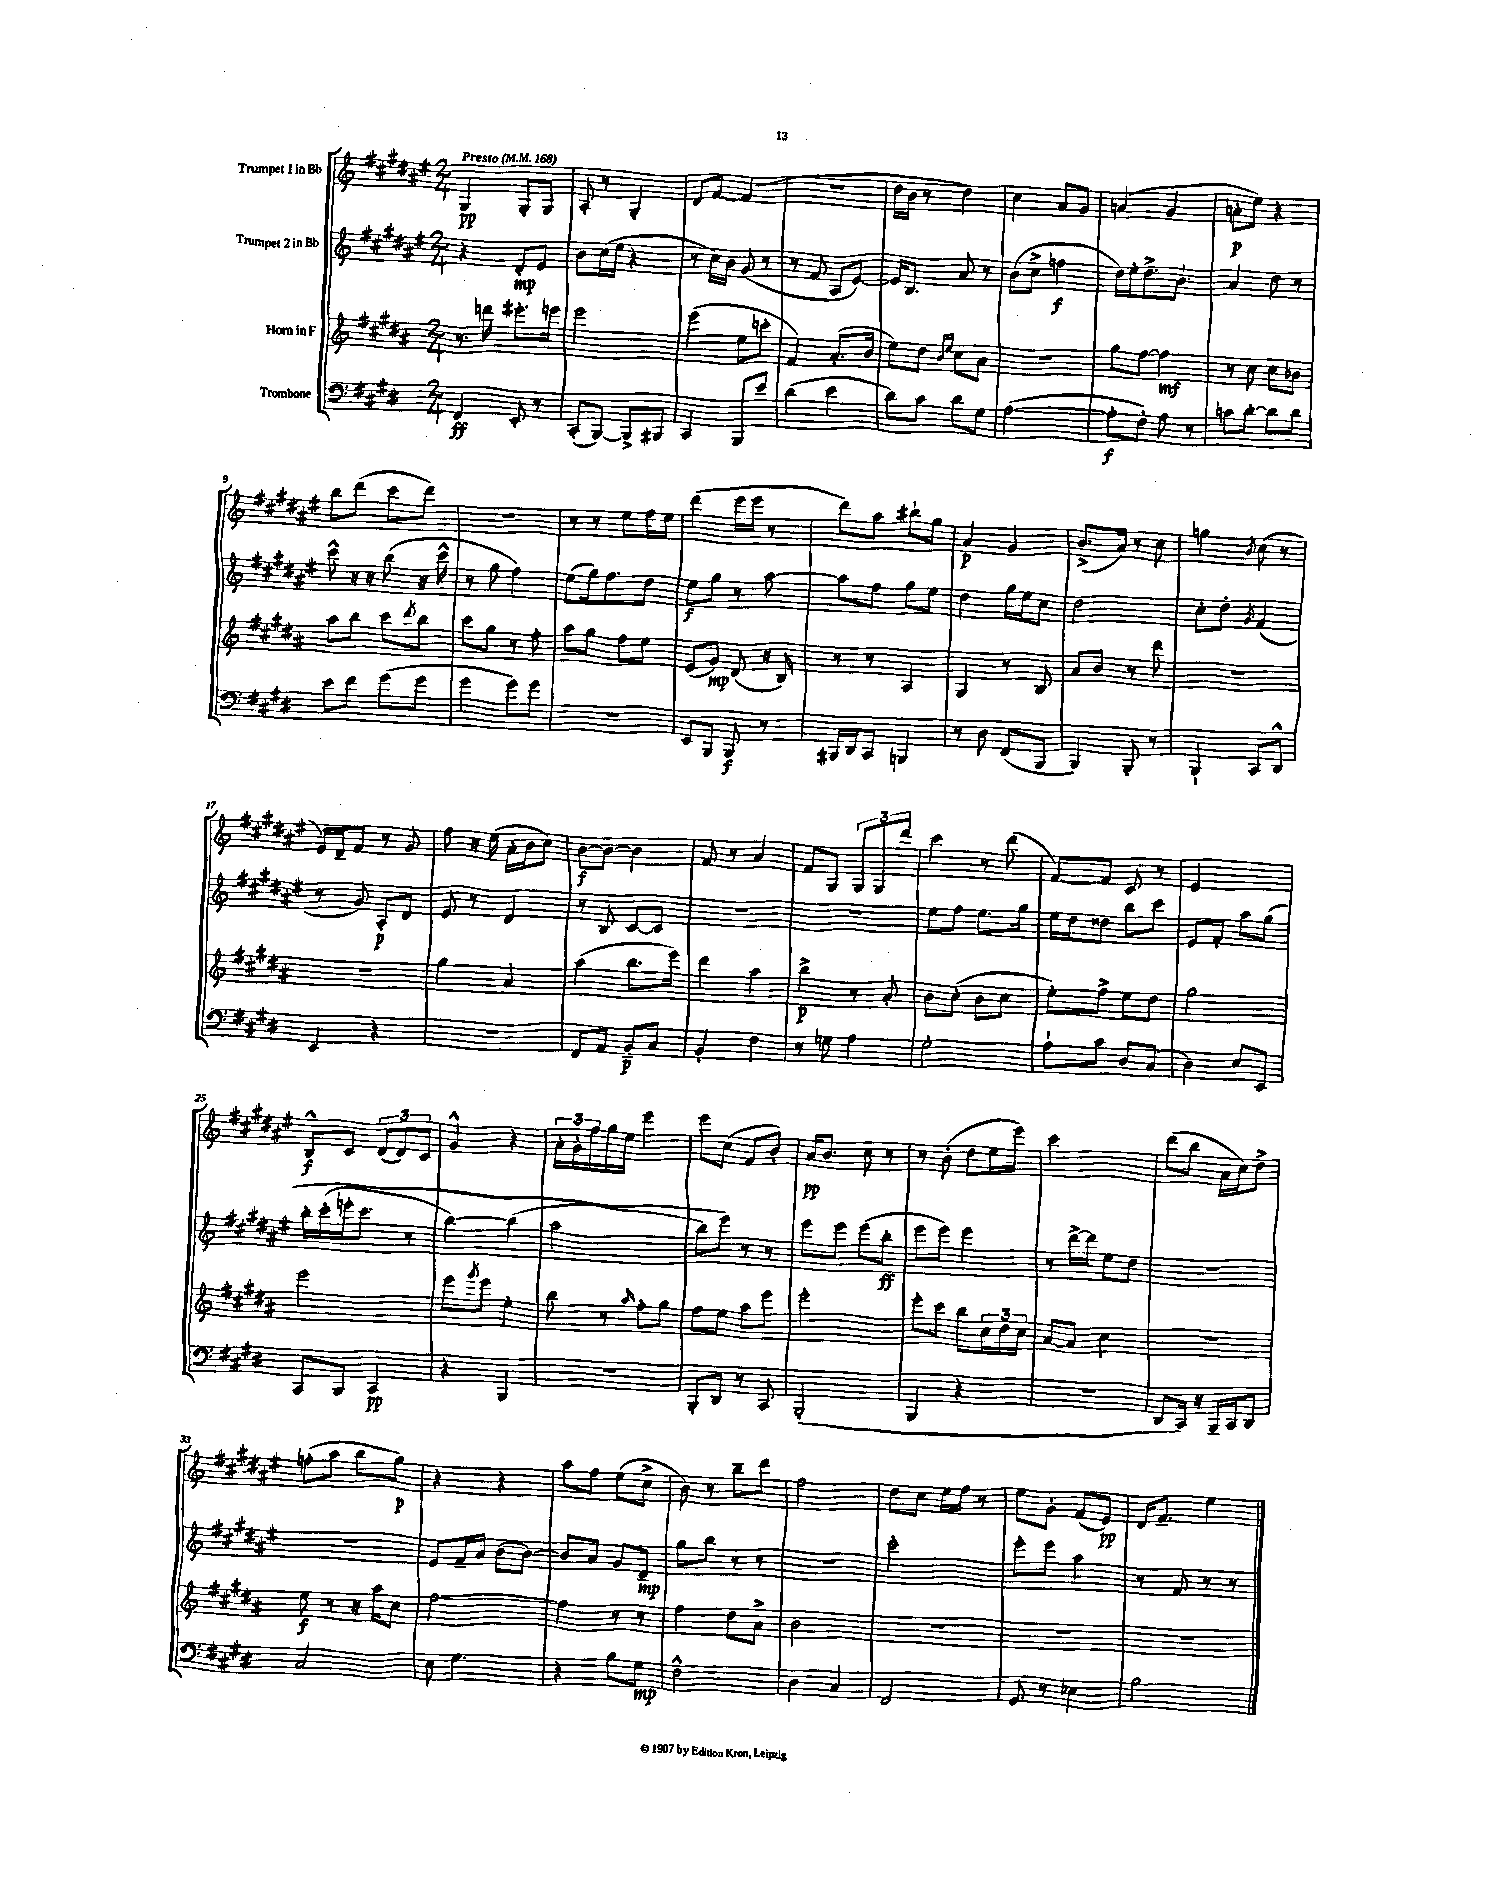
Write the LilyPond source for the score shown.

<<
\new StaffGroup <<
\new Staff = "s0" \with { instrumentName = "Trumpet 1 in Bb" } {
    \clef treble \key fis \major \numericTimeSignature \time 2/4 \tempo "Presto" 4 = 168
    gis4\pp gis8-. gis8 |
    ais8-. r8 gis4-. |
    dis'8 fis'8~ fis'4( |
    r2 |
    dis''16 b'16 r8 dis''4) |
    cis''4 ais'8 gis'8 |
    a'4( gis'4 |
    a'8-.\p eis''8) r4 |
    b''8 dis'''8( cis'''8 dis'''8) |
    R2 |
    r8 r8 eis''8 fis''16 eis''16 |
    dis'''4( eis'''16 eis'''16 r8 |
    dis'''8) ais''8 bis''8-! gis''8 |
    ais'4\p gis'4 |
    b'8.->( ais'16) r8 cis''8 |
    g''4 \acciaccatura { b'8 } cis''8( r8 |
    eis'16) dis'16-- fis'8 r8 gis'8 |
    fis''8 r16 eis''16( ais'16-. b'16 cis''8) |
    b'8~\f b'8~ b'4 |
    fis'8 r8 ais'4 |
    fis'8 gis8 \tuplet 3/2 { gis8 gis8 dis'''8 } |
    cis'''4 r8 dis'''8( |
    fis'8~) fis'8 cis'8 r8 |
    eis'2 |
    b8-^\f cis'8 \tuplet 3/2 { dis'8( dis'8) cis'8 } |
    gis'4-^ r4 |
    \tuplet 3/2 { ais'16-. gis'16-. fis''16 } gis''16 eis''16 eis'''4 |
    eis'''8 cis''8( fis'8 b'8-.) |
    ais'16\pp b'8. cis''8 r8 |
    r8 b'8-.( dis''8 eis''16 eis'''16) |
    cis'''2 |
    dis'''8( b''8 ais'16 cis''16) dis''8-> |
    f''8-.( ais''8 b''8 gis''8\p) |
    r4 r4 |
    ais''8 fis''8 eis''8( cis''8-> |
    b'8) r8 b''8-- dis'''8 |
    fis''2 |
    dis''8 cis''8 eis''16 fis''16 r8 |
    eis''8 gis'8-. fis'8( eis'8\pp) |
    dis'16 fis'8.-- eis''4 \bar "|." |
}
\new Staff = "s1" \with { instrumentName = "Trumpet 2 in Bb" } {
    \clef treble \key fis \major \numericTimeSignature \time 2/4
    r4 dis'8-.\mp eis'8 |
    b'8 cis''16( eis''16 r4 |
    r8 cis''16) b'16 gis'8( r8 |
    r8 fis'8 ais8 eis'8~) |
    eis'16 b8. ais'8 r8 |
    b'8( cis''8-> f''4\f |
    dis''16) eis''16-. dis''8.-> b'8.-! |
    ais'4 dis''8 r8 |
    cis'''8-^ r16 r16 b''8( r16 cis'''16-^ |
    r8 gis''8 fis''4) |
    eis''8( gis''16) fis''8. dis''8 |
    eis''8\f gis''8 r8 ais''8~ |
    ais''8 fis''8 gis''8 eis''8 |
    dis''4 gis''16 eis''16 cis''8 |
    dis''2 |
    cis''8-. dis''8-. \acciaccatura { gis'8 } fis'4( |
    r8 gis'8) ais8-.\p dis'8 |
    eis'8 r8 dis'4 |
    r8 b8 cis'8~ cis'8 |
    R2 |
    R2 |
    eis''8 fis''8 eis''8. gis''16 |
    eis''16 dis''16 disis''8 b''8 cis'''8 |
    eis'8 fis'8-. ais''8 gis''8\( |
    b''16-. cis'''16-.( e'''16-. cis'''8. r8 |
    b''4~) b''4( |
    ais''2 |
    b''8\) eis'''8) r8 r8 |
    eis'''8 eis'''8 eis'''8( b''8-.\ff |
    eis'''8 eis'''8) eis'''4 |
    r8 dis'''16~-> dis'''16 eis''8 dis''8 |
    r2 |
    R2 |
    eis'8 fis'16-- ais'16 b'8( b'8~) |
    b'8 ais'8 gis'8 dis'8--\mp |
    gis''8 b''8 r8 r8 |
    R2 |
    cis'''2-. |
    eis'''8-. eis'''8 ais''4 |
    r8 fis'8 r8 r8 \bar "|." |
}
\new Staff = "s2" \with { instrumentName = "Horn in F" } {
    \clef treble \key b \major \numericTimeSignature \time 2/4
    r8. d'''16 eis'''8.-. e'''16 |
    e'''2 |
    e'''4( e''8 c'''8-. |
    fis'4) ais'8.-.( b'16 |
    e''8) dis''8 \grace { b'16 e''16 } cis''8 ais'8 |
    R2 |
    gis''8 fis''8~ fis''4\mf |
    r8 cis''8 cis''8 bes'8 |
    ais''8 b''8 cis'''8 \acciaccatura { dis'''8 } b''8 |
    cis'''8 gis''8 r8 fis''8-. |
    ais''8 gis''8 fis''8 e''8 |
    e'8( gis'8\mp) dis'8( r16 b16) |
    r8 r8 ais4 |
    gis4 r8 b8 |
    ais'8 b'8 r8 dis'''8 |
    R2 |
    R2 |
    gis''4 ais'4 |
    ais''4( b''8. e'''16) |
    dis'''4 ais''4 |
    b''4->\p r8 ais'8-. |
    b'8 cis''8-.( b'8 cis''8 |
    e''8-.) fis''8-> e''8 dis''8 |
    gis''2 |
    e'''2 |
    e'''8 \acciaccatura { gis'''8 } e'''8 e''4-. |
    b''8 r8 \grace { ais''16 } fis''8-. gis''8 |
    fis''8 e''8 ais''8 e'''8 |
    e'''2-. |
    e'''8-. cis'''8 b''8 \tuplet 3/2 { cis''16 dis''16 cis''16 } |
    ais'8~ ais'8 cis''4 |
    r2 |
    e''8\f r8 r16 ais''16 cis''8 |
    fis''2~ |
    fis''4 r8 r8 |
    fis''4 dis''8 ais'8-> |
    b'2 |
    R2 |
    R2 |
    R2 \bar "|." |
}
\new Staff = "s3" \with { instrumentName = "Trombone" } {
    \clef bass \key e \major \numericTimeSignature \time 2/4
    fis,4\ff e,8-. r8 |
    cis,8-.( b,,8~) b,,8-> bis,,8 |
    cis,4 b,,8 e'8 |
    dis'4( e'4 |
    dis'8) cis'8 dis'8 gis8 |
    a2~( |
    a8-.\f fis8-.) a8 r8 |
    c'8 dis'8~-. dis'8 dis'8 |
    e'8 fis'8 gis'8( gis'8 |
    gis'4 gis'8) gis'8 |
    R2 |
    e,8 b,,8 b,,8\f r8 |
    bis,,16 dis,16 cis,8 b,,4 |
    r8 dis8 fis,8( b,,8 |
    b,,4) b,,8-. r8 |
    b,,4-! cis,8 dis,8-^ |
    e,4 r4 |
    R2 |
    fis,8 a,8 b,8--\p cis8 |
    b,4-. fis4 |
    r8 g8 a4 |
    gis2-. |
    a8-! cis'8 dis8 cis8( |
    dis4) e8 e,8 |
    cis,8 b,,8 cis,4\pp |
    r4 b,,4 |
    R2 |
    b,,8-. dis,8 r8 cis,8 |
    b,,2-.( |
    b,,4 r4 |
    R2 |
    dis,8 cis,16) r16 b,,16-- cis,16 dis,8 |
    cis2 |
    e8 gis4. |
    r4 b8 gis8\mp |
    fis2-^ |
    dis4 cis4 |
    fis,2 |
    gis,8 r8 ees4 |
    b2 \bar "|." |
}
>>
>>
